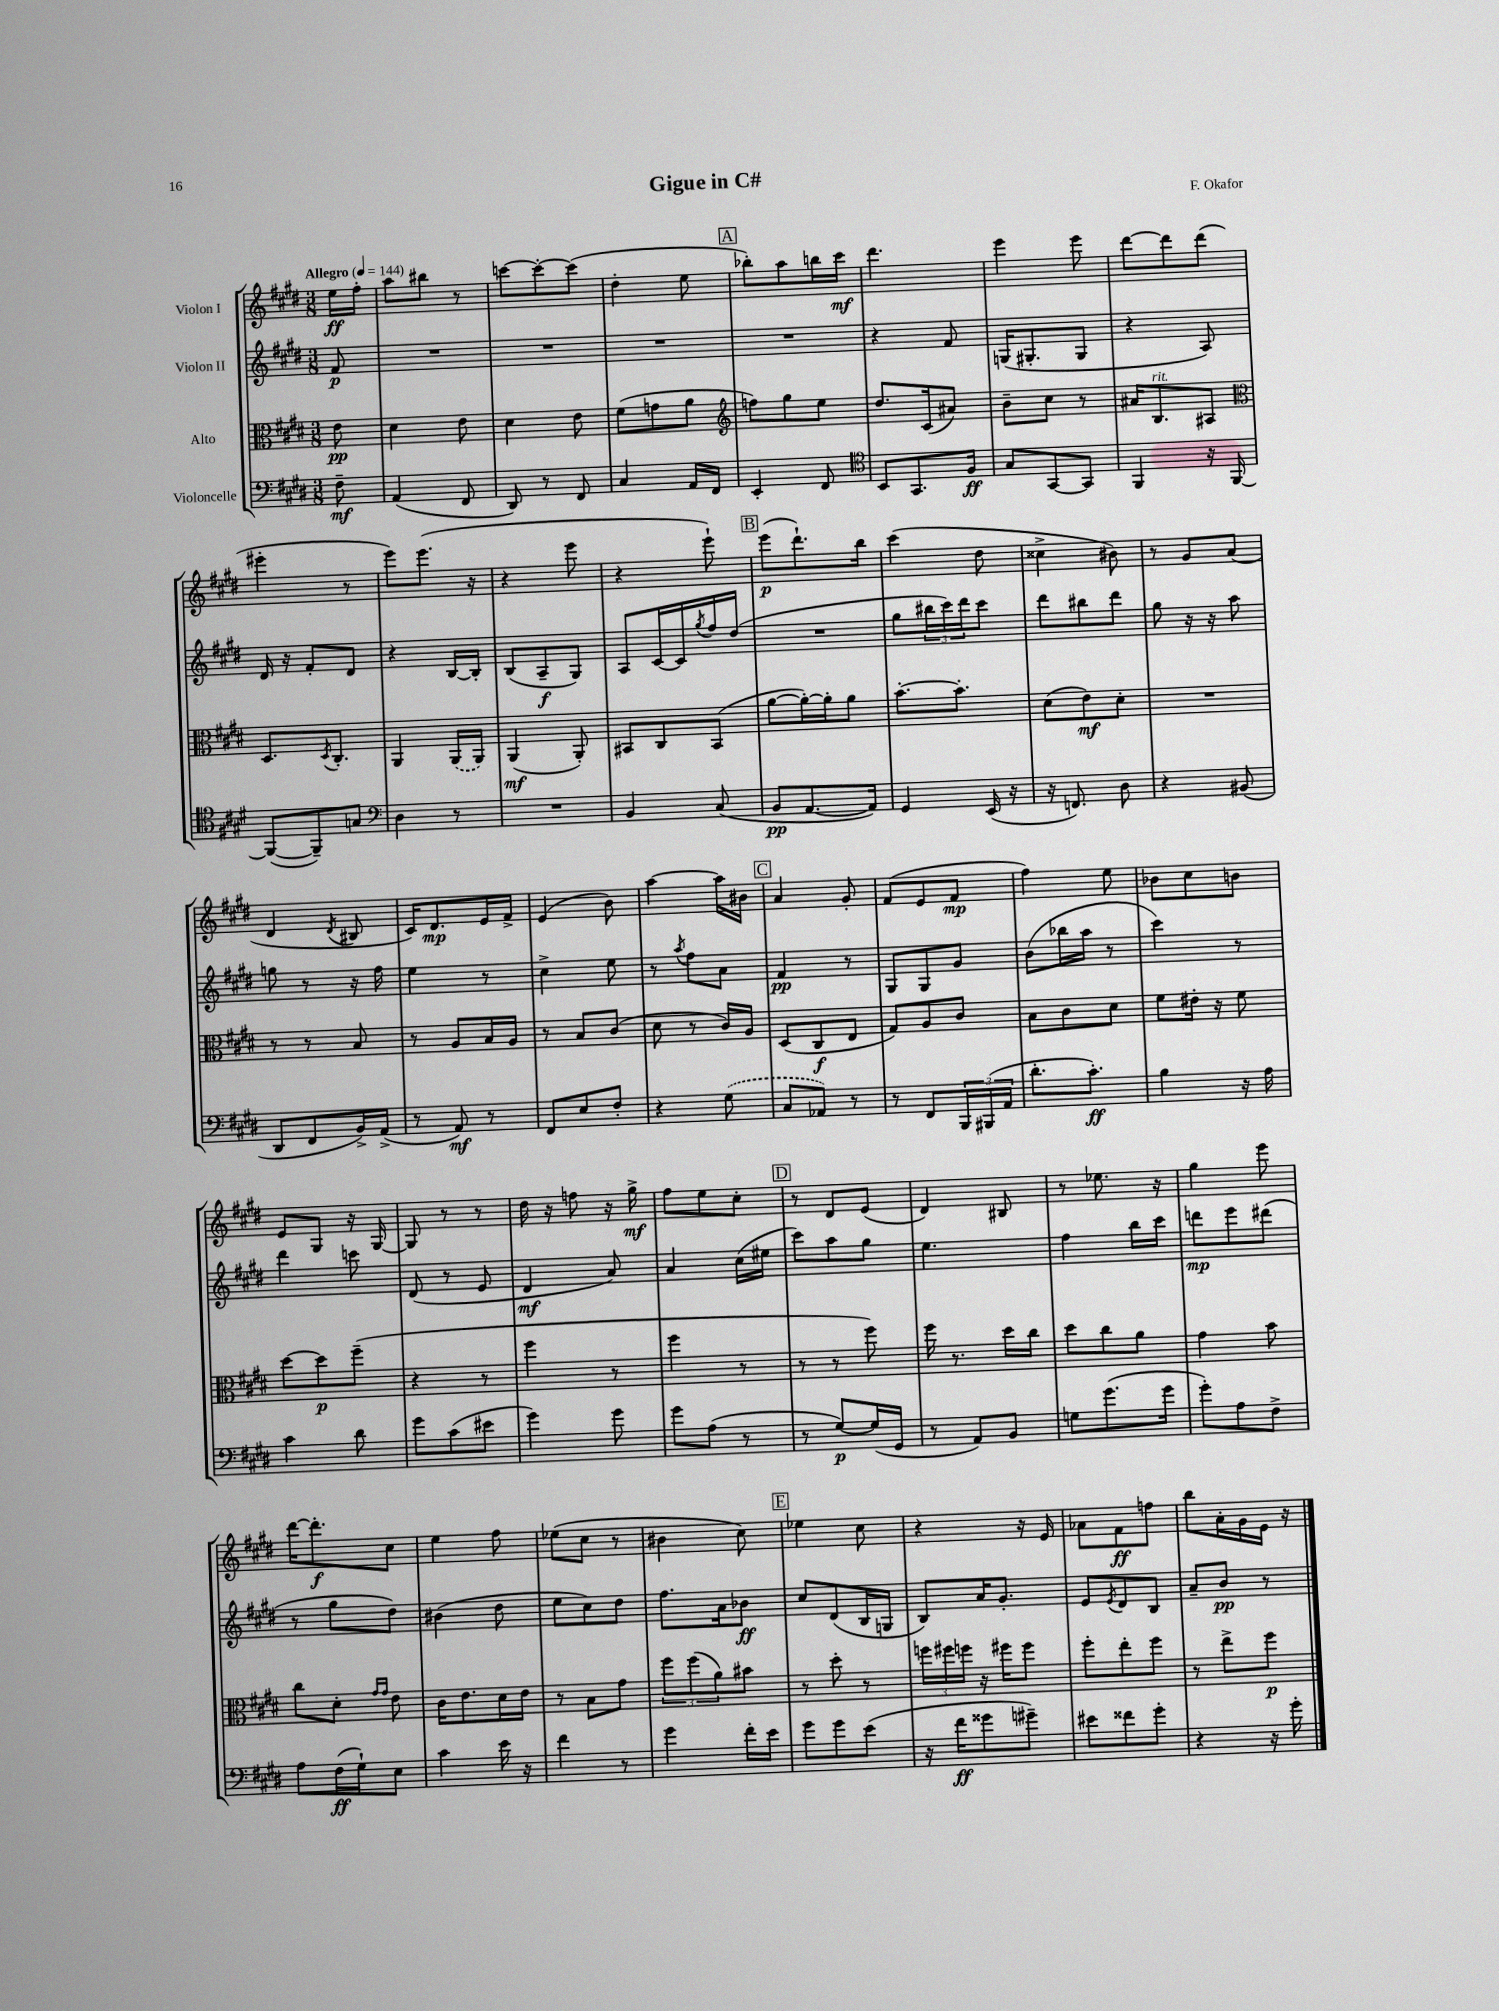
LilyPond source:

\header { title = "Gigue in C#" composer = "F. Okafor" }
<<
\new StaffGroup <<
\new Staff = "s0" \with { instrumentName = "Violon I" } {
    \clef treble \key e \major \numericTimeSignature \time 3/8 \partial 8 \tempo "Allegro" 4 = 144
    e''16\ff fis''16-. |
    a''8 bis''8 r8 |
    c'''8~ c'''8~-. c'''8( |
    dis''4-. e''8 |
    \mark \markup { \box "A" } bes''8-.) a''8 b''16 cis'''16\mf |
    dis'''4. |
    e'''4 e'''8 |
    dis'''8~ dis'''8 dis'''8( |
    eis'''4-. r8 |
    e'''8) e'''8.( r16 |
    r4 e'''8 |
    r4 e'''8-!) |
    \mark \markup { \box "B" } e'''8\p( dis'''8.-!) b''16 |
    cis'''4( dis''8 |
    cisis''4-> bis'8) |
    r8 gis'8 a'8( |
    dis'4 \acciaccatura { dis'8 } bis8 |
    cis'16) dis'8.\mp e'16 fis'16-> |
    e'4( b'8) |
    a''4~ a''16 bis'16 |
    \mark \markup { \box "C" } a'4 gis'8-. |
    fis'8( e'8 fis'8\mp |
    fis''4) e''8 |
    bes'8 cis''8 b'8 |
    e'8 gis8 r16 gis16~ |
    gis8 r8 r8 |
    dis''16 r16 f''8 r16 gis''16->\mf |
    fis''8 e''8 cis''8-. |
    \mark \markup { \box "D" } r8 dis'8 e'8( |
    dis'4) bis8 |
    r8 ees''8. r16 |
    gis''4 e'''8 |
    dis'''16~ dis'''8.-.\f cis''8 |
    e''4 fis''8 |
    ees''8( cis''8 r8 |
    bis'4 cis''8) |
    \mark \markup { \box "E" } ees''4 cis''8 |
    r4 r16 e'16 |
    aes'8 fis'8\ff f''8 |
    b''8 a'16-. gis'16 e'16 r16 \bar "|." |
}
\new Staff = "s1" \with { instrumentName = "Violon II" } {
    \clef treble \key e \major \numericTimeSignature \time 3/8 \partial 8
    fis'8\p |
    R4. |
    R4. |
    R4. |
    \mark \markup { \box "A" } R4. |
    r4 fis'8 |
    g16( gis8.-. gis8 |
    r4 a8) |
    dis'16 r16 fis'8-. dis'8 |
    r4 b16~ b16-. |
    b8( a8--\f gis8) |
    a8 cis'16~ cis'16 \acciaccatura { gis''8 } fis''16 dis''16( |
    \mark \markup { \box "B" } R4. |
    gis''8 \tuplet 3/2 { bis''16 cis'''16) dis'''16 } cis'''8 |
    dis'''8 bis''8 dis'''8 |
    gis''8 r16 r16 a''8 |
    g''8 r8 r16 fis''16 |
    e''4 r8 |
    cis''4-> e''8 |
    r8 \acciaccatura { a''8 } fis''8 a'8 |
    \mark \markup { \box "C" } fis'4\pp r8 |
    gis8 gis8 gis'8 |
    b'8( bes''16 a''16 r8 |
    cis'''4) r8 |
    dis'''4 c'''8 |
    dis'8( r8 e'8 |
    dis'4\mf a'8) |
    a'4 cis''16( eis''16 |
    \mark \markup { \box "D" } cis'''8) a''8 gis''8 |
    e''4. |
    fis''4 b''16 cis'''16 |
    d'''8\mp e'''8 dis'''8( |
    r8 gis''8 dis''8) |
    bis'4( dis''8 |
    e''8 cis''8) dis''8 |
    fis''8. a'16 bes'8\ff |
    \mark \markup { \box "E" } cis''8 dis'8( b16 g16 |
    b8) a'16 gis'8.-. |
    e'8 \acciaccatura { e'8 } dis'8 b8 |
    a'8-- b'8\pp r8 \bar "|." |
}
\new Staff = "s2" \with { instrumentName = "Alto" } {
    \clef alto \key e \major \numericTimeSignature \time 3/8 \partial 8
    e'8\pp |
    dis'4 e'8 |
    dis'4 e'8 |
    fis'8( g'8 a'8 |
    \mark \markup { \box "A" } \clef treble f''8) gis''8 e''8 |
    dis''8. cis'16( ais'8) |
    b'8-- cis''8 r8 |
    ais'16 b8.^\markup { \italic "rit." } ais8 |
    \clef alto dis8. \acciaccatura { dis8 } cis8.-. |
    a,4 \once \slurDashed a,16( a,16) |
    a,4\mf( a,8-.) |
    bis,8 cis8 bis,8( |
    \mark \markup { \box "B" } a'8~ a'16~-.) a'16-. a'8 |
    b'8.~-. b'8.-. |
    dis'8( e'8\mf) dis'8-. |
    R4. |
    r8 r8 b8 |
    r8 a8 b16 a16 |
    r8 b8 cis'8( |
    dis'8 r8 cis'16) a16 |
    \mark \markup { \box "C" } dis8( cis8\f e8 |
    gis8) a8 cis'8 |
    b8 cis'8 dis'8 |
    fis'8 eis'16-. r16 fis'8 |
    dis''8~ dis''8\p fis''8--( |
    r4 r8 |
    fis''4 r8 |
    fis''4 r8 |
    \mark \markup { \box "D" } r8 r8 fis''8) |
    fis''16 r8. dis''16 cis''16 |
    dis''8 cis''8 a'8 |
    gis'4 b'8 |
    cis''8 dis'8-. \grace { gis'16 gis'16 } e'8 |
    cis'16 e'8. dis'16 e'16 |
    r8 b8 gis'8 |
    \tuplet 3/2 { fis''8 fis''8( a'8) } bis'8 |
    \mark \markup { \box "E" } r8 dis''8-. r8 |
    \tuplet 3/2 { f''16 fis''16 f''16 } r16 fis''16 fis''8 |
    fis''8-. e''8-. fis''8 |
    r8 e''8-> fis''8\p \bar "|." |
}
\new Staff = "s3" \with { instrumentName = "Violoncelle" } {
    \clef bass \key e \major \numericTimeSignature \time 3/8 \partial 8
    fis8--\mf |
    a,4( fis,8 |
    dis,8) r8 fis,8 |
    cis4 a,16 fis,16 |
    \mark \markup { \box "A" } e,4-. fis,8 |
    \clef tenor b,8 gis,8. fis16\ff |
    gis8 gis,8~ gis,8 |
    fis,4 r16 fis,16~ |
    fis,8~( fis,8--) g8 |
    \clef bass dis4 r8 |
    R4. |
    b,4 cis8( |
    \mark \markup { \box "B" } b,8\pp a,8.~ a,16) |
    gis,4 e,16( r16 |
    r16 f,8.) dis8 |
    r4 bis,8( |
    dis,8 fis,8 b,16->) a,16->( |
    r8 a,8\mf) r8 |
    fis,8 e8 fis8-. |
    r4 \once \slurDashed gis8( |
    \mark \markup { \box "C" } cis8 aes,8) r8 |
    r8 fis,8 \tuplet 3/2 { b,,16 bis,,16( a,16 } |
    dis'8.-. cis'8.-.\ff) |
    b4 r16 a16 |
    cis'4 dis'8 |
    gis'8 cis'8( eis'8 |
    gis'4) gis'8 |
    gis'8 a8( r8 |
    \mark \markup { \box "D" } r8 gis8~\p) gis16( gis,16 |
    r8 a,8) b,8 |
    g8 gis'8.( gis'16 |
    gis'8-.) a8 fis8-> |
    a8 fis16\ff( gis16-!) e8 |
    cis'4 e'16 r16 |
    fis'4 r8 |
    gis'4 fis'16-. e'16 |
    \mark \markup { \box "E" } gis'8 gis'8 e'8( |
    r16 fis'16\ff gisis'8 gis'8--) |
    eis'8 fisis'8 gis'8-. |
    r4 r16 gis'16-. \bar "|." |
}
>>
>>
\layout { \context { \Score \remove "Bar_number_engraver" } }
